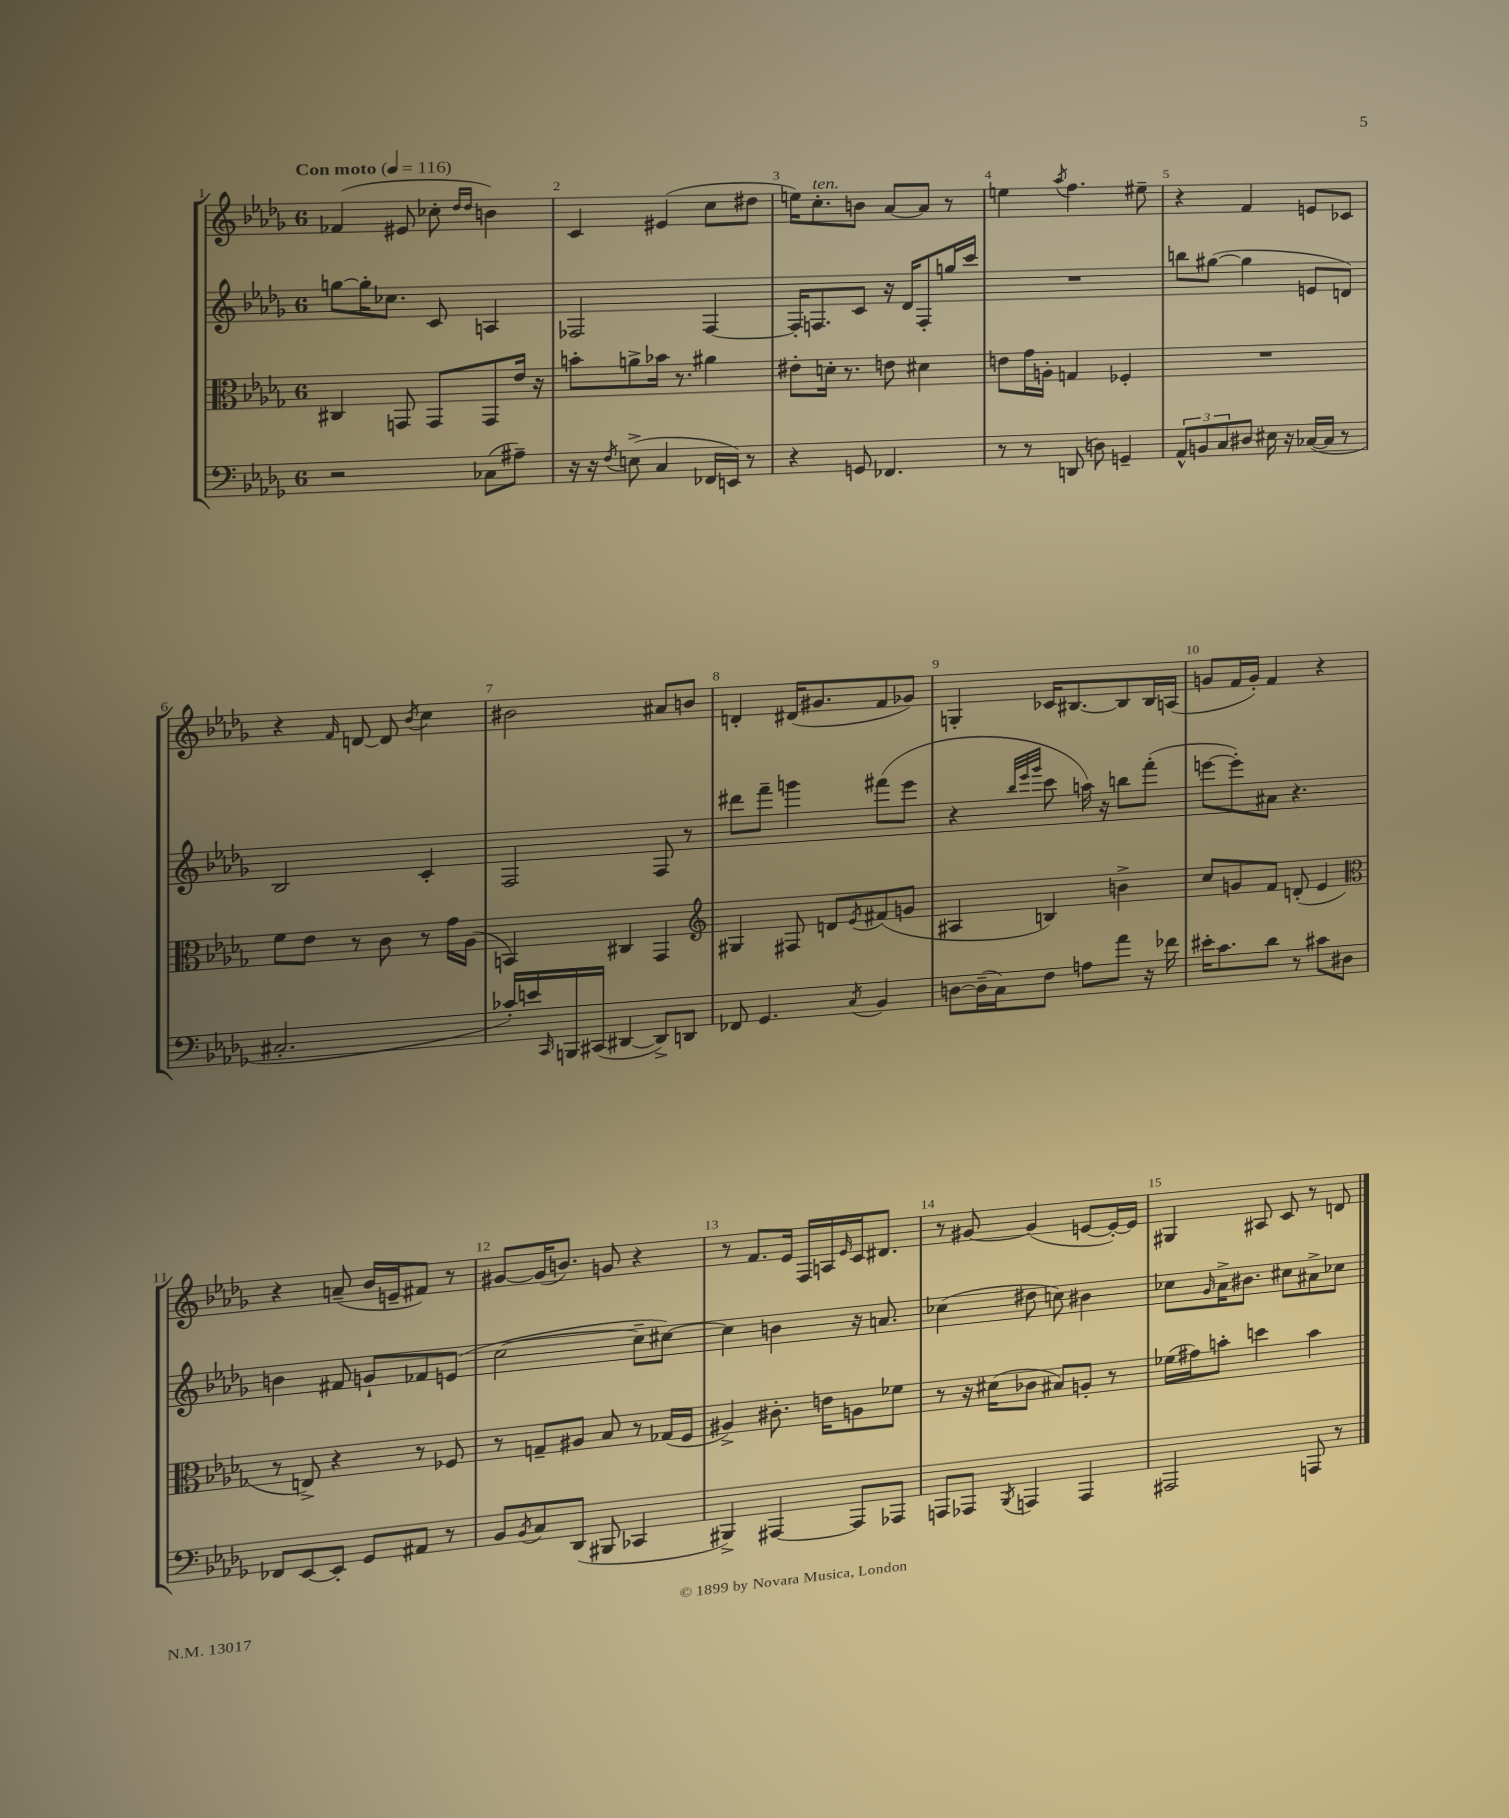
<<
\new StaffGroup <<
\new Staff = "s0" {
    \clef treble \key des \major \once \override Staff.TimeSignature.style = #'single-digit \time 6/8 \tempo "Con moto" 4 = 116
    fes'4( eis'8 ces''8-. \grace { des''16 des''16 } b'4) |
    c'4 eis'4( c''8 dis''8 |
    e''16) c''8.-.^\markup { \italic "ten." } b'8 aes'8~ aes'8 r8 |
    e''4 \acciaccatura { aes''8 } f''4. eis''8-- |
    r4 f'4 e'8 ces'8 |
    r4 \grace { f'16 } d'8~ d'8 \acciaccatura { bes'8 } c''4 |
    bis'2 ais'8 b'8 |
    d'4-. dis'16( gis'8. f'8 ges'8) |
    g4-. ces'16 bis8.~ bis8 bis16 a16( |
    g'8 f'16 g'16-.) f'4 r4 |
    r4 a'8--( bes'16 e'16-- fis'8) r8 |
    gis'8~ gis'16( b'8.) g'8 r4 |
    r8 f'8. ees'16 f16 a16 \grace { ees'16 } c'16 dis'8. |
    r8 gis'8~ gis'4( e'8~ e'16~-.) e'16 |
    gis4 ais8 c'8 r8 d'8 \bar "|." |
}
\new Staff = "s1" {
    \clef treble \key des \major \once \override Staff.TimeSignature.style = #'single-digit \time 6/8
    g''8~ g''16-. ces''8. c'8 a4 |
    fes2 fes4~ |
    fes16-. f8. c'8 r16 des'16 f8-. g''16 c'''16 |
    R2. |
    b''8 gis''8~( gis''4 e'8 d'8) |
    bes2 c'4-. |
    f2 f8 r8 |
    dis'''8 f'''8-- g'''4 fis'''8( ees'''8 |
    r4 \grace { bes''32 ees'''32 ges'''32 } c'''8 a''16) r16 b''8 f'''8-.( |
    e'''8~ e'''8-.) ais'8 r4. |
    b'4 fis'8 g'8-! fes'8 e'8( |
    c''2~ c''8-- cis''8~) |
    cis''4 b'4 r16 a'8. |
    ces''4( dis''8 c''8) bis'4 |
    ces''8 \grace { ges'16 } aes'16-> bis'8. cis''8 ais'8-> ces''8 \bar "|." |
}
\new Staff = "s2" {
    \clef alto \key des \major \once \override Staff.TimeSignature.style = #'single-digit \time 6/8
    cis4 g,8 g,8 g,8 ees'16 r16 |
    b'8-. a'8-> bes'16 r8. ais'4 |
    eis'8-. d'16-. r8. e'8 dis'4 |
    e'8 ges'16 a16-. g4 fes4-. |
    R2. |
    f'8 ees'8 r8 c'8 r8 ges'16 aes16( |
    b,4) cis4 ges,4 |
    \clef treble gis4 fis8 d'8 \acciaccatura { ees'8 } fis'8( g'8 |
    ais4 b4) b'4-> |
    c''8 g'8 f'8 d'8-.( ees'4 |
    \clef alto r8 e8->) r4 r8 fes8 |
    r8 g8-- ais8 bes8 r8 ges16( f16 |
    ais4->) cis'8.-. e'16 a8 fes'8 |
    r8 r16 dis'16( ces'8 bis8) a8-. r8 |
    fes'16( gis'16) b'8-. d''4 b'4 \bar "|." |
}
\new Staff = "s3" {
    \clef bass \key des \major \once \override Staff.TimeSignature.style = #'single-digit \time 6/8
    r2 ces8( ais8--) |
    r16 r16 \acciaccatura { f8 } e8->( c4 fes,16 e,16) r8 |
    r4 g,8 fes,4. |
    r8 r8 d,8( d8) g,4-- |
    \tuplet 3/2 { aes,8-^ b,8 c8 } dis8 eis16 r16 ces16~( ces16 r8 |
    cis2.-. |
    ces'16-.) e'16 \grace { c,16 } b,,16 cis,16( dis,4~ dis,8->) d,8 |
    fes,8 ges,4. \acciaccatura { c8 } bes,4 |
    d8~ d16--( c16) f8 a8 aes'8 r16 fes'16 |
    eis'16-. c'8. des'8 r8 cis'8 dis8 |
    fes,8 ees,8~ ees,8-. ges,8 ais,8 r8 |
    bes,8 \acciaccatura { bes,8 } c8 des,8( bis,,8 ces,4 |
    bis,,4->) ais,,4~ ais,,8 aes,,8 |
    a,,8 aes,,8 \acciaccatura { bes,,8 } a,,4 a,,4 |
    ais,,2 a,,8 r8 \bar "|." |
}
>>
>>
\layout { \context { \Score \override BarNumber.break-visibility = ##(#f #t #t) barNumberVisibility = #all-bar-numbers-visible } }
